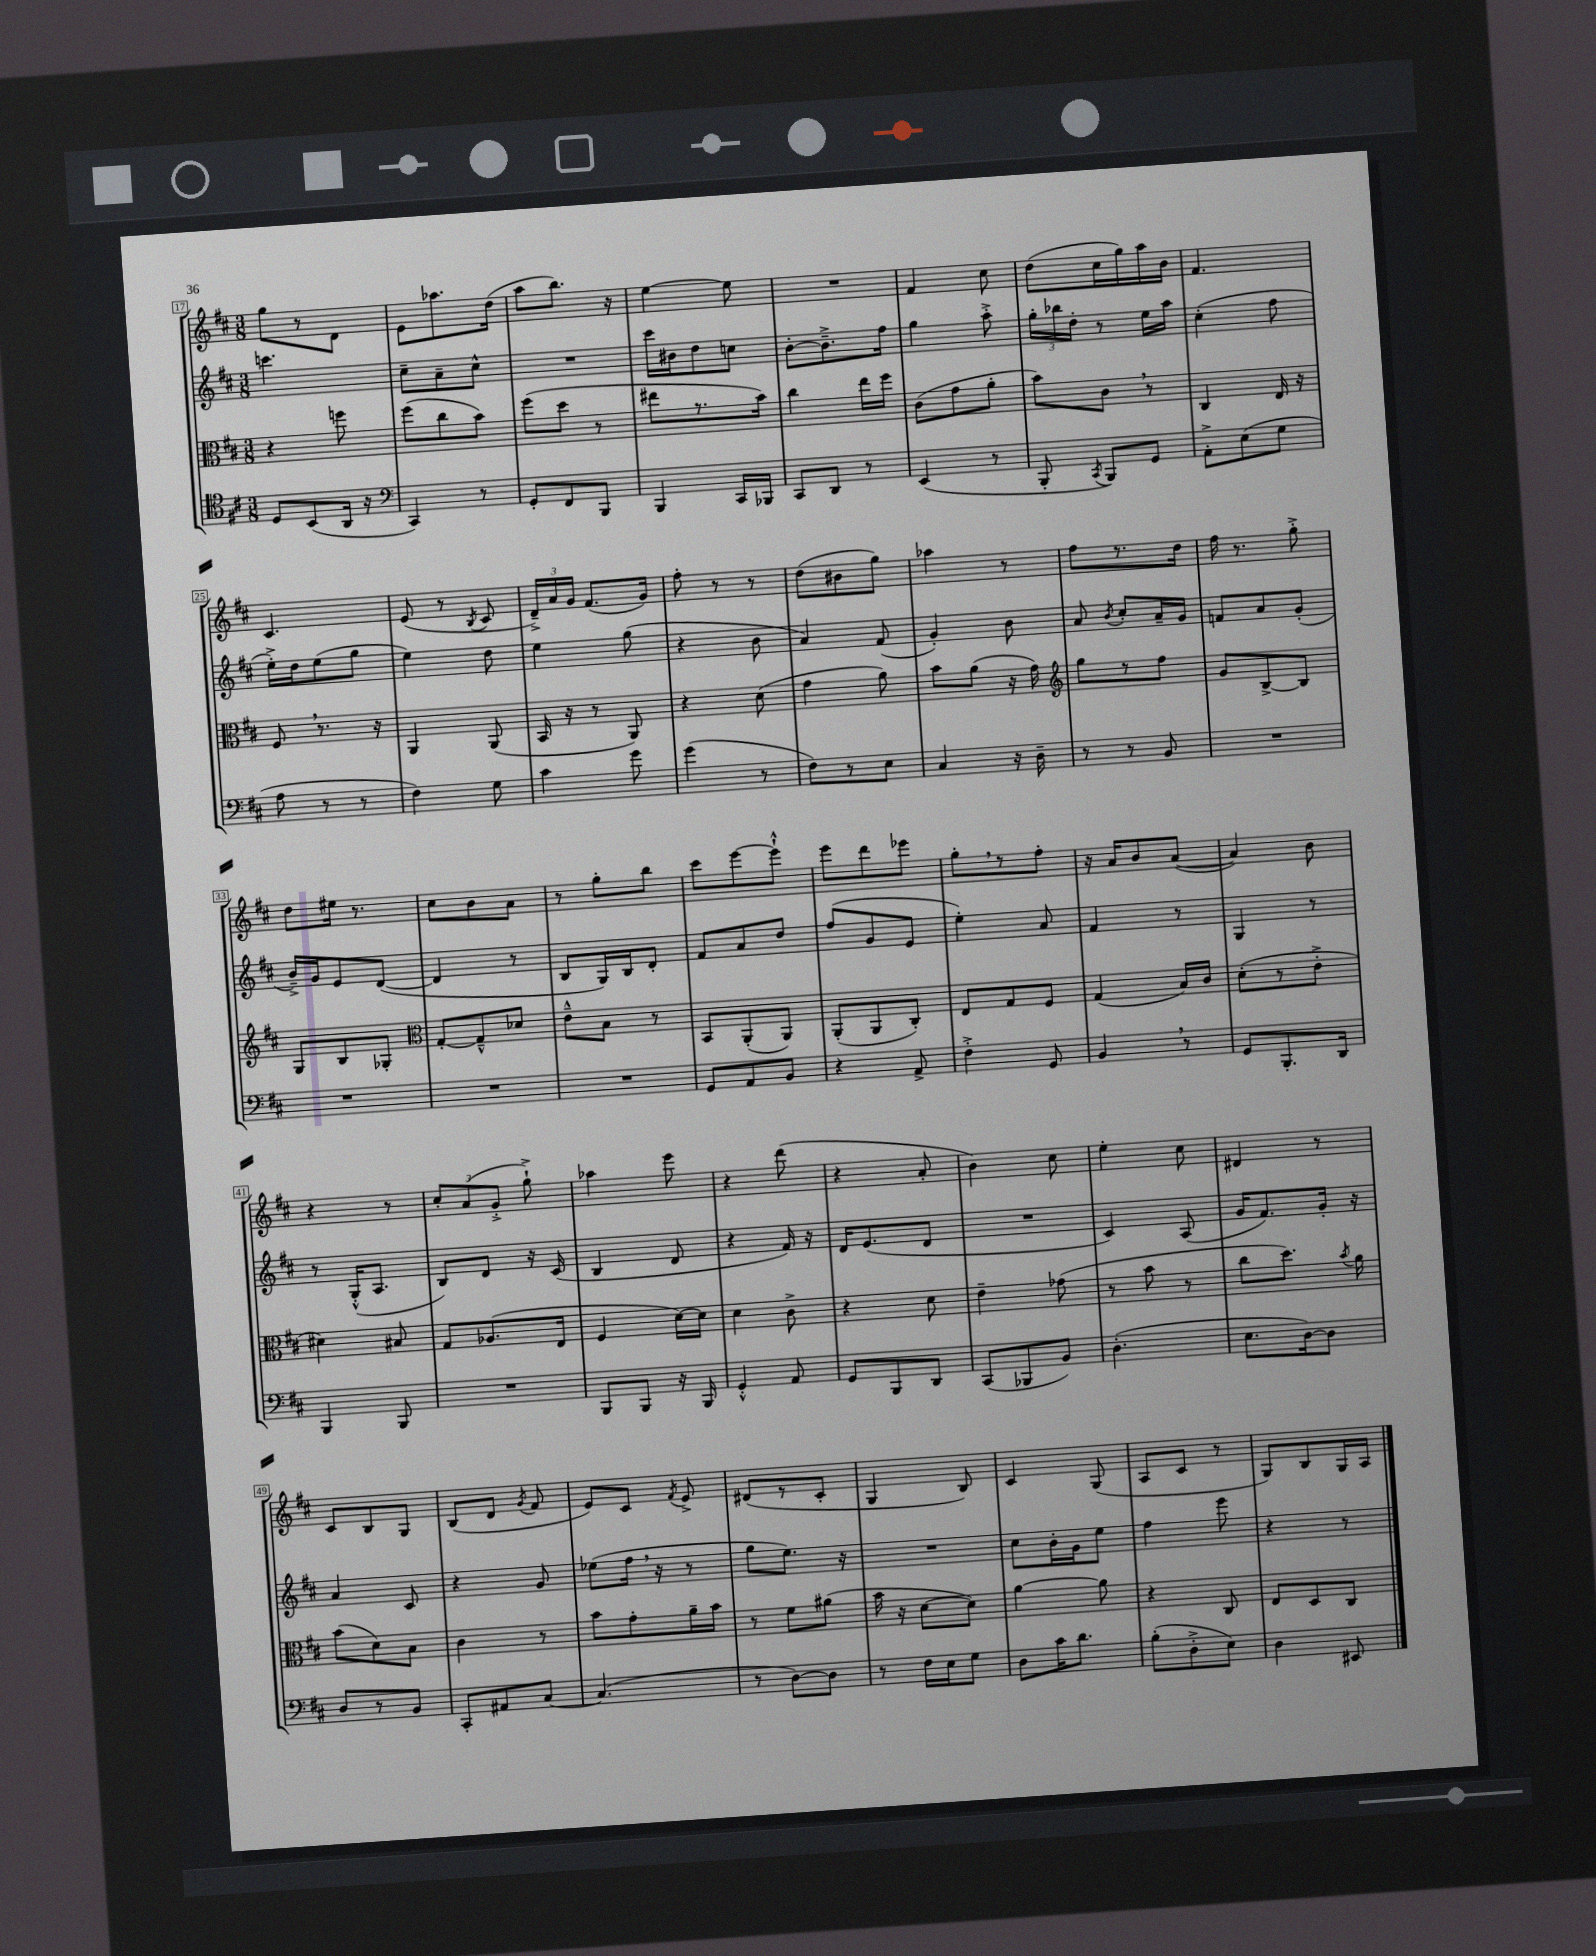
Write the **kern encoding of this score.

**kern	**kern	**kern	**kern
*staff4	*staff3	*staff2	*staff1
*clefC4	*clefC3	*clefG2	*clefG2
*k[f#c#]	*k[f#c#]	*k[f#c#]	*k[f#c#]
*M3/8	*M3/8	*M3/8	*M3/8
8D	4r	4.ccc	8gg
(8BB	.	.	8r
16AA	8ff	.	8d
16r	.	.	.
=	=	=	=
*clefF4	*	*	*
4CC#)	(8ff#	8cc#~	8e
.	8cc#	8a~	8.aa-
8r	8b)	8cc#^^	.
.	.	.	(16dd
=	=	=	=
8GG'	(8ff#	4.r	8aa
8FF#	8dd	.	8.bb)
8BBB	8r	.	.
.	.	.	16r
=	=	=	=
4BBB	8ee#	16ccc#	[4ee
.	.	16b#	.
.	8.r	8dd	.
16CC#	.	8cc	8ee]
16BBB-	16b)	.	.
=	=	=	=
8CC#	4cc#	[8b'	4.r
8DD	.	8.b~^]	.
8r	16ee	.	.
.	16ff#	16ff#	.
=	=	=	=
(4EE	(8c#	4gg	4f#
.	8g	.	.
8r	8a'	8aa'^	8cc#
=	=	=	=
8BBB'	8b)	24gg'	(8dd
.	.	24bb-	.
.	.	24dd'	.
8qCC#	.	.	.
8BBB)	8c#	8r	16cc#
.	.	.	16gg)
8GG	8r	16ee	16aa
.	.	16aa	16b
=	=	=	=
8AA'^	4C#	(4cc#'	4.f#
(8E	.	.	.
8G	16E	8ff#	.
.	16r	.	.
=	=	=	=
8A	8F#	16ee'^)	4.c#
.	.	16dd	.
8r	8.r	(8ee	.
8r	.	8gg	.
.	16r	.	.
=	=	=	=
4F#)	4AA	4ee)	(8e
.	.	.	8r
.	.	.	8qB
8G	(8AA	8dd	8c#
=	=	=	=
4c#	16BB	4ee	24d~^)
.	.	.	24a
.	16r	.	.
.	.	.	24g
.	8r	.	(8.f#
8g	8AA)	(8gg	.
.	.	.	16g)
=	=	=	=
(4g	4r	4r	8ff#'
.	.	.	8r
8r	(8d	8b	8r
=	=	=	=
8F#)	4g	4a)	(8dd
8r	.	.	8b#
8E	8a)	(8f#	8gg)
=	=	=	=
4C#	8b	4g')	4aa-
.	(8a	.	.
16r	16r	8b	8r
16D~	16g)	.	.
=	=	=	=
*	*clefG2	*	*
8r	8gg	8a	8ff#
.	.	8qb	.
8r	8r	8cc#'	8.r
8BB	8ff#	16a~	.
.	.	16g	16dd
=	=	=	=
4.r	8g	8f	16ff#
.	.	.	8.r
.	[8B^	8a	.
.	8B]	(8g'	8gg'^
=	=	=	=
4.r	8G	16b~^)	8dd
.	.	16g	.
.	8B	8e	16ee#
.	.	.	8.r
.	8G-'	([8d	.
=	=	=	=
*	*clefC3	*	*
4.r	[8G'	4d]	8cc#
.	8G~^^]	.	8b
.	8d-	8r	8a
=	=	=	=
4.r	8e~^^	8B	8r
.	8B	16G)	8gg'
.	.	16B	.
.	8r	8d'	8bb
=	=	=	=
8GG	8BB	8f#	8ccc#
8AA	(8AA'	8a	[8eee
8BB	8AA)	8dd	8eee`^^]
=	=	=	=
4r	(8AA'	(8ff#	8eee
.	8AA	8g	8ddd
8AA^	8C#')	8e	8eee-
=	=	=	=
4F#'^	8E	4ee')	8gg'
.	8G	.	8r
8GG	8F#	8a	8ff#'
=	=	=	=
4BB	(4G	4f#	16r
.	.	.	16a
.	.	.	8b
8r	16B)	8r	([8a
.	16c#	.	.
=	=	=	=
8GG	(8d'	4G	4a])
8.BBB'	8r	.	.
.	8e'^	8r	8b
16DD	.	.	.
=	=	=	=
4BBB	4d#)	8r	4r
.	.	(16G'^^	.
.	.	8.A	.
8BBB	8B#	.	8r
=	=	=	=
4.r	8G	8B)	12cc#'
.	.	.	(12a
.	(8.A-	8d	.
.	.	.	12g'^
.	.	16r	8gg`^)
.	16E	(16c#	.
=	=	=	=
8BBB	4F#	4B	4aa-
8BBB	.	.	.
16r	[16d)	8d	8eee
16BBB	16d]	.	.
=	=	=	=
4GG'^^	4d	4r	4r
8AA	8c#^	16f#)	(8ddd
.	.	16r	.
=	=	=	=
8GG	4r	16d	4r
.	.	(8.e	.
8BBB	.	.	.
8DD	8d	8d	8a'
=	=	=	=
(8CC#	4e~	4.r	4b)
8BBB-	.	.	.
8BB)	(8g-	.	8cc#
=	=	=	=
(4.D'	8r	4c#)	4ee'
.	8b	.	.
.	8r	(8A	8cc#
=	=	=	=
8.E	8cc#	16g	4d#
.	.	8.f#)	.
.	8.dd)	.	.
[16D)	.	.	.
8D]	.	16g'	8r
.	8qb	.	.
.	16a	16r	.
=	=	=	=
8D	(8b	4a	8c#
8r	8d)	.	8B
8BB	8B	8c#	8G
=	=	=	=
8CC#'	4c#	4r	(8B
8AA#	.	.	8d
.	.	.	8qg
[8C#	8r	8g	8f#
=	=	=	=
(4.C#]	8b	(8ee-	8e)
.	8g'	16ff#	8c#
.	.	16r	.
.	.	.	8qf#
.	16a~	8r	8e^
.	16b	.	.
=	=	=	=
8r	8r	8gg	(8d#
[8D)	8f#	8.ee)	8r
8D]	(8a#	.	8c#'
.	.	16r	.
=	=	=	=
8r	16b	4.r	4G
.	16r	.	.
16F#	[8d	.	.
16E	.	.	.
8G	8d])	.	8B)
=	=	=	=
8D	[4a	8cc#	4c#
16c#	.	16b'	.
8.d	.	16g	.
.	8a]	8ee	(8G
=	=	=	=
(8B'	4r	4ff#	8A
8D'^	.	.	8c#
8E)	8C#	8eee	8r
=	=	=	=
4D	8E	4r	8G)
.	8D	.	8B
8EE#	8C#	8r	16G
.	.	.	16A
==	==	==	==
*-	*-	*-	*-
